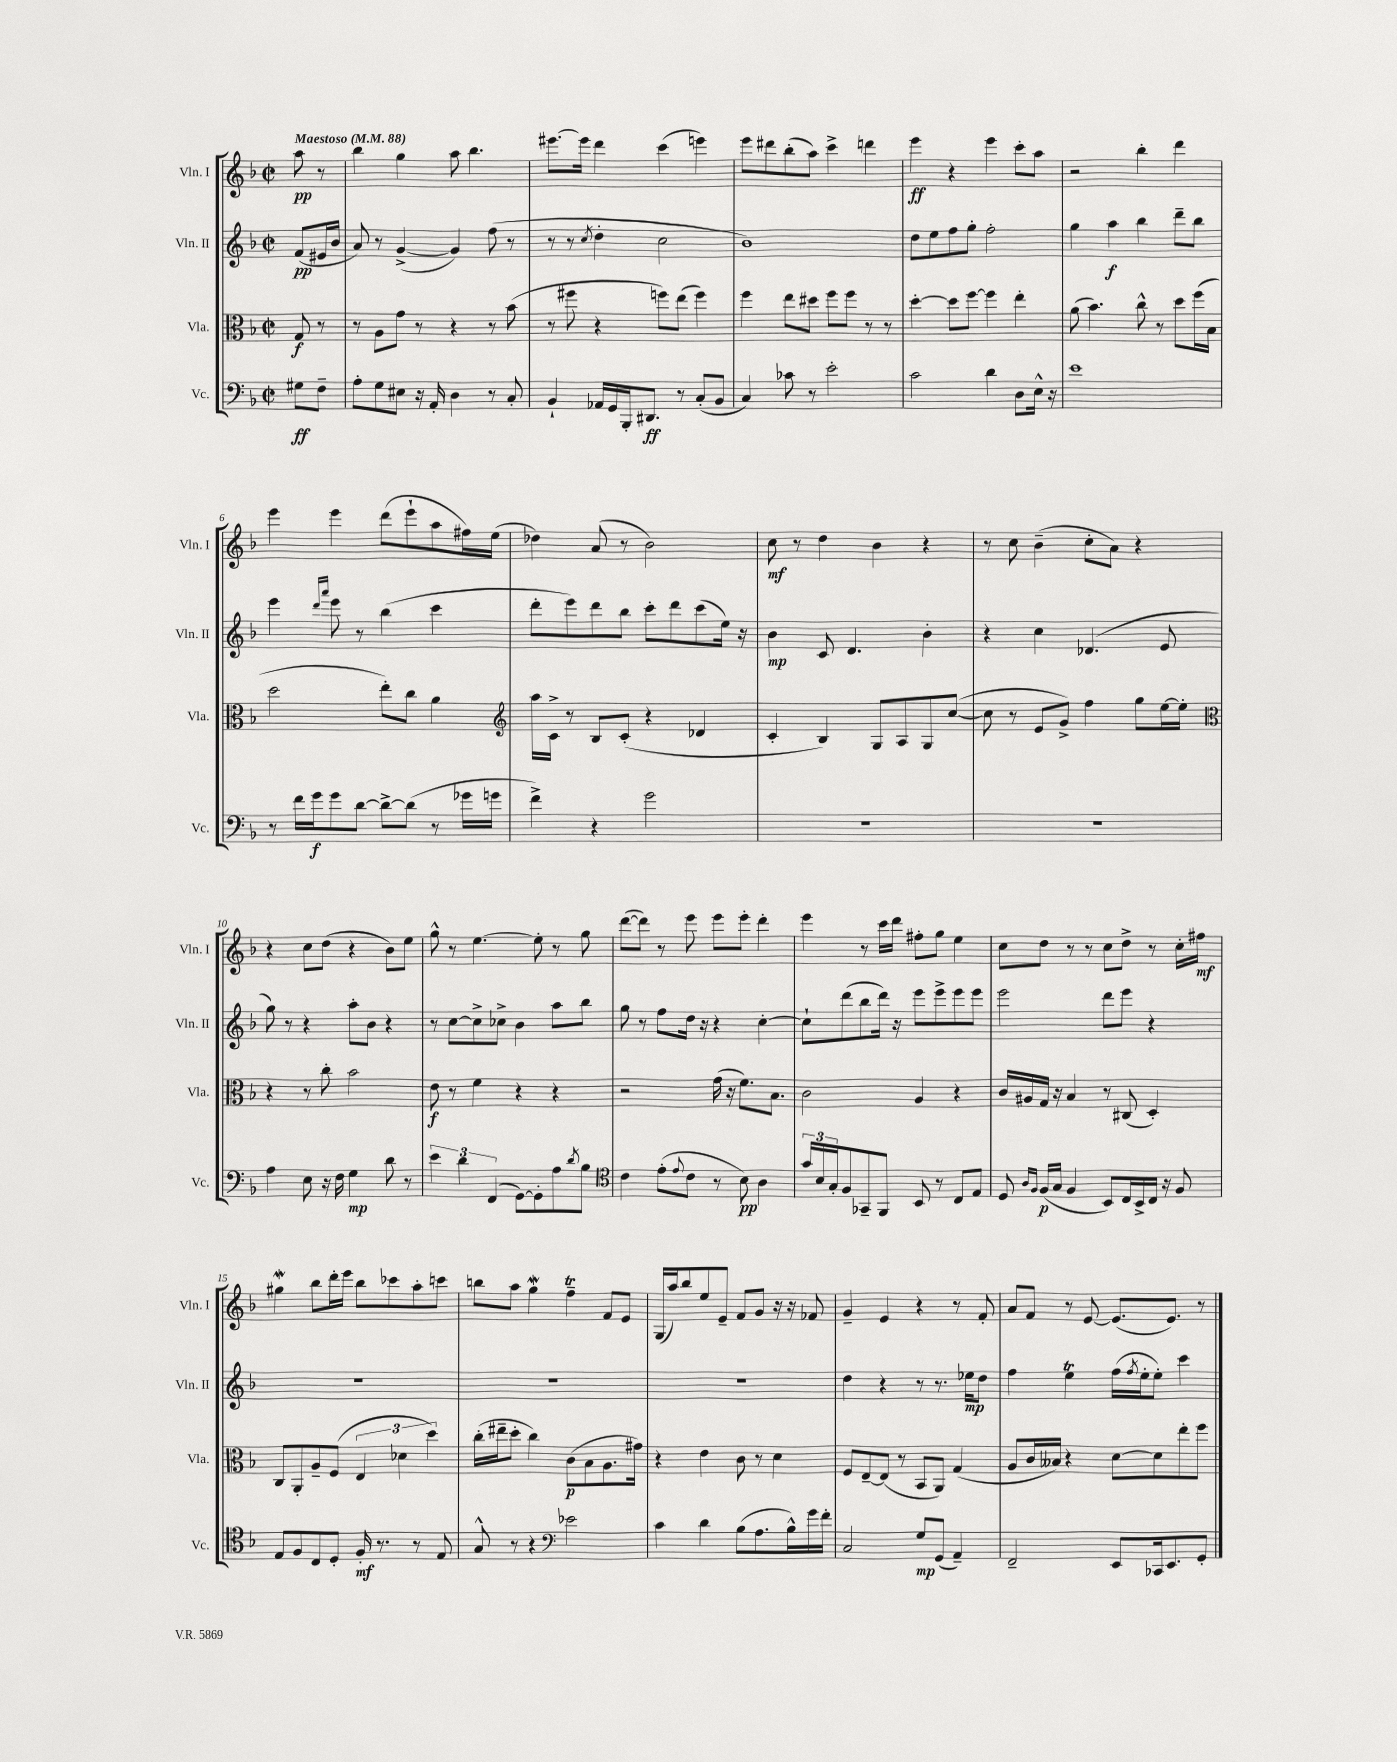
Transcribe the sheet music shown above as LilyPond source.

<<
\new StaffGroup <<
\new Staff = "s0" \with { instrumentName = "Vln. I" shortInstrumentName = "Vln. I" } {
    \clef treble \key f \major \defaultTimeSignature \time 2/2 \partial 4 \tempo "Maestoso" 4 = 88
    a''8\pp r8 |
    bes''4 g''4 a''8 bes''4. |
    eis'''8.~ eis'''16 d'''4 c'''4( e'''4) |
    e'''8 dis'''8 bes''8-.( a''8) c'''4-> d'''4 |
    e'''4\ff r4 e'''4 c'''8-. a''8 |
    r2 bes''4-. d'''4 |
    e'''4 e'''4 d'''8( e'''8-! a''8 fis''16) e''16( |
    des''4) a'8( r8 bes'2) |
    c''8\mf r8 d''4 bes'4 r4 |
    r8 c''8 bes'4--( c''8-. a'8) r4 |
    r4 c''8 d''8( r4 bes'8) e''8 |
    g''8-^ r8 e''4.~ e''8-. r8 g''8 |
    d'''8~( d'''8) r8 e'''8 e'''8 e'''8-. d'''4-. |
    e'''4 r8 c'''16 d'''16 fis''8-. g''8 e''4 |
    c''8 d''8 r8 r8 c''8 d''8-> r8 c''16-. fis''16\mf |
    gis''4\mordent bes''8 d'''16-. e'''16 bes''8 ces'''8 a''8-. c'''8 |
    b''8 a''8 g''4\mordent f''4--\trill f'8 e'8 |
    g16( a''16) bes''8 e''8 e'8-- f'8 g'8 r16 r16 fes'8 |
    g'4-- e'4 r4 r8 f'8-. |
    a'8 f'8 r8 e'8~ e'8.( e'8.) r8 \bar "|." |
}
\new Staff = "s1" \with { instrumentName = "Vln. II" shortInstrumentName = "Vln. II" } {
    \clef treble \key f \major \defaultTimeSignature \time 2/2 \partial 4
    f'8\pp( eis'16 bes'16 |
    a'8) r8 g'4~->( g'4) f''8( r8 |
    r8 r8 \acciaccatura { c''8 } d''4-. c''2 |
    bes'1) |
    d''8 e''8 f''8 g''8-. f''2-. |
    g''4 a''4\f bes''4 d'''8-- bes''8 |
    e'''4 \grace { d'''16 a'''16 } e'''8 r8 bes''4( c'''4 |
    d'''8-. e'''8) d'''8 bes''8 c'''8-. d'''8 c'''8( e''16) r16 |
    bes'4\mp c'8 d'4. bes'4-. |
    r4 c''4 des'4.( e'8 |
    g''8) r8 r4 a''8-. bes'8 r4 |
    r8 c''8~ c''8-> ces''8-> bes'4 a''8 bes''8 |
    g''8 r8 f''8 d''16 r16 r4 c''4~-. |
    c''8-! d'''8( bes''8 d'''16) r16 e'''8 e'''8-> e'''8 e'''8 |
    e'''2 d'''8 e'''8 r4 |
    R1 |
    R1 |
    R1 |
    d''4 r4 r8 r8. ees''16\mp d''8 |
    f''4 e''4\trill f''16( \acciaccatura { f''8 } e''16-. e''8-.) c'''4 \bar "|." |
}
\new Staff = "s2" \with { instrumentName = "Vla." shortInstrumentName = "Vla." } {
    \clef alto \key f \major \defaultTimeSignature \time 2/2 \partial 4
    g8\f r8 |
    r8 a8 g'8 r8 r4 r8 bes'8( |
    r8 fis''8 r4 f''8) e''8( f''4) |
    f''4 e''8 dis''8 f''8 f''8 r8 r8 |
    d''4~-. d''8 f''8~ f''4 e''4-. |
    a'8( bes'4.) c''8-^ r8 d''8 f''16( bes16 |
    d''2 e''8-.) c''8 a'4 |
    \clef treble a''16 c'16-> r8 bes8 c'8-.( r4 des'4 |
    c'4-. bes4) g8 a8 g8 c''8~( |
    c''8 r8 e'8 g'8->) f''4 g''8 e''16~ e''16-. |
    \clef alto r4 r8 c''8-. bes'2 |
    e'8\f r8 f'4 r4 r4 |
    r2 g'16( r16 f'8.) bes8. |
    c'2 a4 r4 |
    c'16 ais16 g16 r16 bes4 r8 cis8( d4-.) |
    c8 a,8-. a8-- f8( \tuplet 3/2 { e4 des'4 d''4) } |
    c''16-.( eis''16-- d''8-. c''4) c'8\p( bes8 a8. gis'16) |
    r4 e'4 c'8 r8 d'4 |
    f8 e8~-- e8( r8 bes,8 a,8) g4( |
    a8 c'16 beses16) r4 d'8~ d'8 e''8-. f''8 \bar "|." |
}
\new Staff = "s3" \with { instrumentName = "Vc." shortInstrumentName = "Vc." } {
    \clef bass \key f \major \defaultTimeSignature \time 2/2 \partial 4
    gis8\ff f8-- |
    a8-. g8 eis8 r16 a,16-. d4 r8 c8-. |
    bes,4-! aes,16 g,16 bes,,16-. dis,8.\ff r8 c8-.( bes,8 |
    c4) ces'8 r8 e'2-. |
    c'2 d'4 d8 e16-^ r16 |
    e'1 |
    r8 f'16 g'16\f g'8 d'8~ d'8~-> d'8( r8 ges'16 g'16 |
    f'4->) r4 g'2 |
    r1 |
    r1 |
    a4 e8 r16 f16 g4\mp d'8 r8 |
    \tuplet 3/2 { e'4 d'4 f,4( } g,8~) g,8-. a8 \acciaccatura { d'8 } bes8 |
    \clef tenor c'4 e'8-.( \appoggiatura { e'8 } c'8 r8 bes8\pp) a4 |
    \tuplet 3/2 { g'16 bes16 g16-. } f8 ges,8-- f,8 bes,8 r8 c8 e8 |
    d8 \grace { a16 f16 } f16\p( g16 f4 bes,8) c16 bes,16-> c16 r16 f8 |
    e8 f8 c8 d8-. f16-.\mf r8. r8 e8 |
    g8-^ r8 r4 \clef bass ees'2 |
    c'4 d'4 bes8( a8. bes16-^) g'16 f'16-. |
    c2 g8\mp g,8( a,4--) |
    f,2-- e,8 ces,16 e,8. g,8-. \bar "|." |
}
>>
>>
